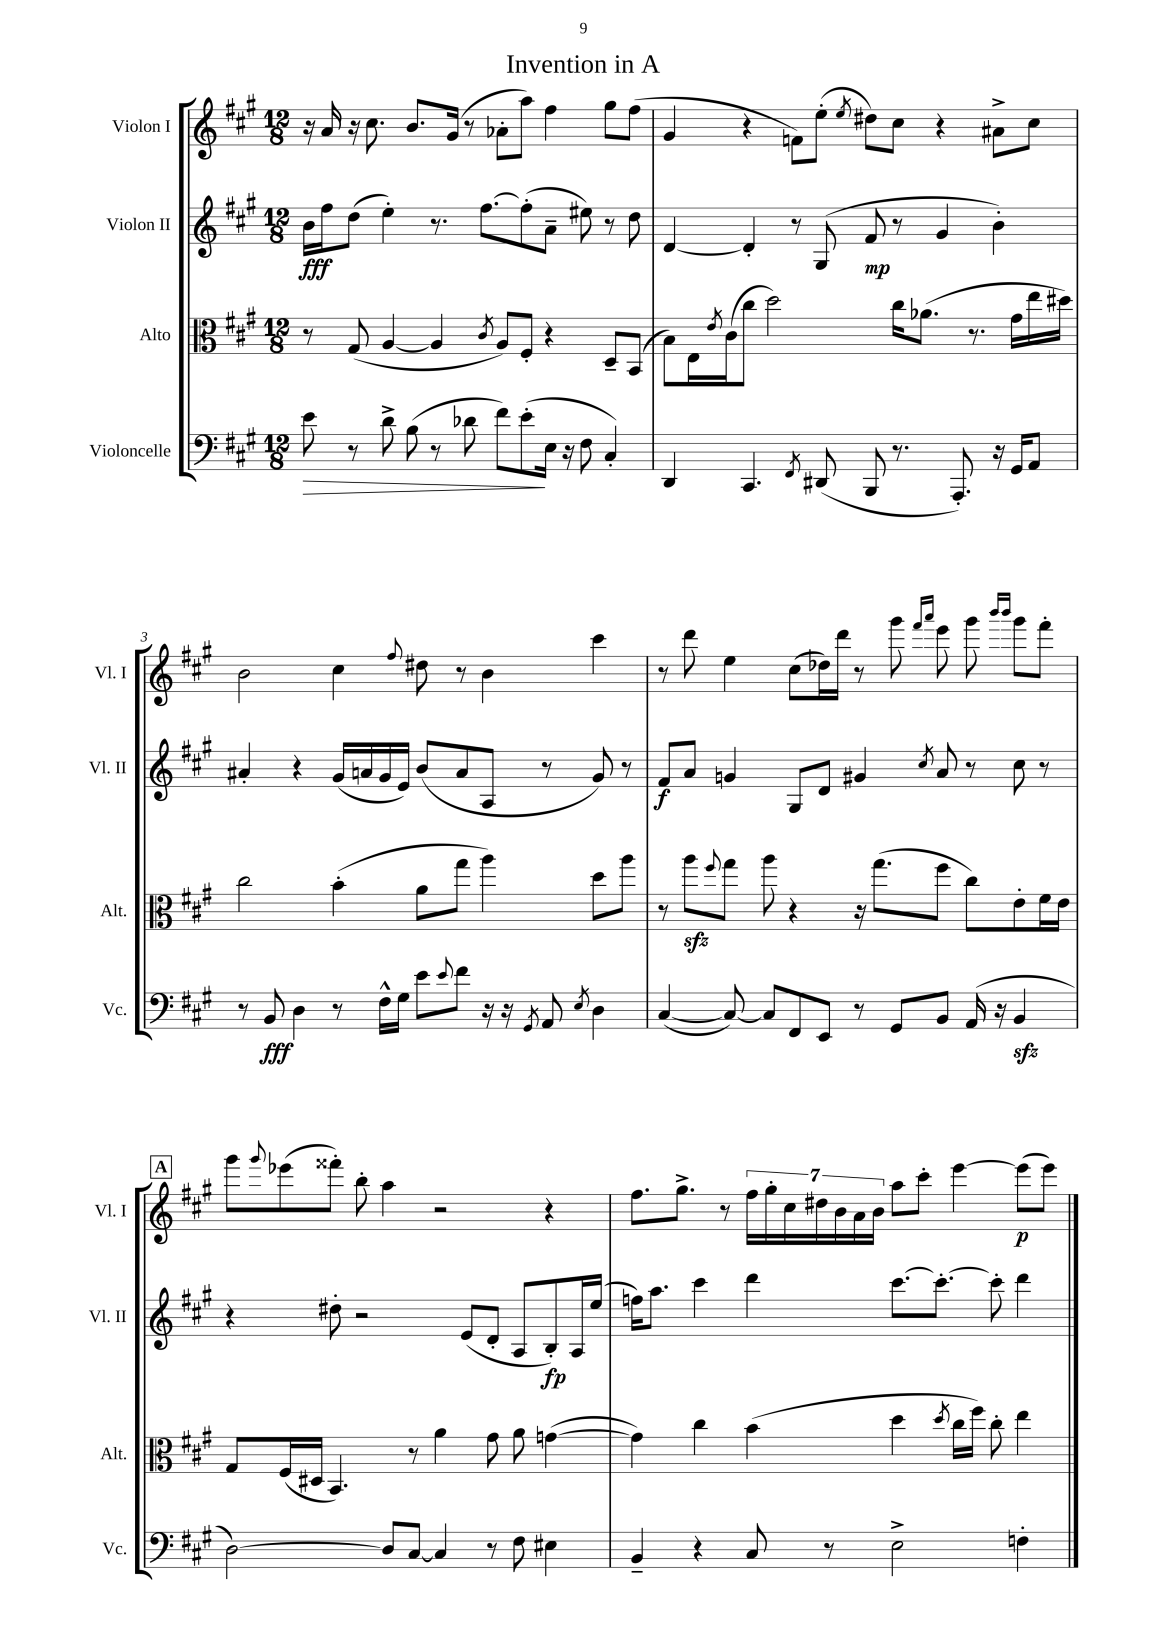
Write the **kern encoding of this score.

**kern	**kern	**kern	**kern
*staff4	*staff3	*staff2	*staff1
*clefF4	*clefC3	*clefG2	*clefG2
*k[f#c#g#]	*k[f#c#g#]	*k[f#c#g#]	*k[f#c#g#]
*M12/8	*M12/8	*M12/8	*M12/8
8e\	8r	16b\LL	16r
.	.	16ff#\J	16a/
8r	(8G#/	(8dd\J	16r
.	.	.	8.cc#\
8d^\	[4A/	4ee'\)	.
(8B\	.	.	8.b/L
8r	4A/]	8.r	.
.	.	.	(16g#/Jk
8d-\	.	.	8r
.	.	[8.ff#\L	.
.	8qc#/	.	.
8f#\L)	8A/L)	.	8a-'\L
(8e'\	8F#'/J	(8ff#'\]	8aa\J)
16E\Jk	4r	8a~\J	4ff#\
16r	.	.	.
8F#\	.	8ee#\)	.
4C#'/)	8D~/L	8r	8gg#\L
.	(8BB/J	8dd\	(8ff#\J
=	=	=	=
4DD/	8B\L)	[4d/	4g#/
.	16E\L	.	.
.	8qe/	.	.
.	(16c#\J	.	.
4.CC#/	8cc#\J	4d'/]	4r
.	2dd\)	.	.
.	.	8r	8f\L)
8qFF#/	.	.	.
(8DD#/	.	(8G#/	(8ee'\J
.	.	.	8qee/
8BBB/	.	8f#/	8dd#\L)
8.r	16cc#\LK	8r	8cc#\J
.	(8.a-\J	.	.
.	.	4g#/	4r
8.AAA'/)	.	.	.
.	8.r	.	.
16r	.	4b'\)	8a#^\L
16GG#/LK	16g#\LL	.	.
8AA/J	16ee\	.	8cc#\J
.	16dd#\JJ)	.	.
=	=	=	=
8r	2cc#\	4a#'/	2b\
8BB/	.	.	.
4D\	.	4r	.
8r	(4b'\	(16g#/LL	4cc#\
.	.	16a/	.
16F#^^\LL	.	16g#/	.
16G#\JJ	.	16e/JJ)	.
.	.	.	8qqff#/
8e\L	8a\L	(8b/L	8dd#\
8qqe/	.	.	.
8f#\J	8gg#\J	8a/	8r
16r	4aa\)	8A/J	4b\
16r	.	.	.
8qGG#/	.	.	.
8AA/	.	8r	.
8qE/	.	.	.
4D\	8dd\L	8g#/)	4ccc#\
.	8aa\J	8r	.
=	=	=	=
([4C#/	8r	8f#/L	8r
.	8aa\L	8a/J	8ddd\
.	8qqff#/	.	.
8C#/_)	8gg#\J	4g/	4ee\
8C#/]L	8aa\	.	.
8FF#/	4r	8G#/L	(8cc#\L
8EE/J	.	8d/J	16dd-\L)
.	.	.	16ddd\JJ
8r	16r	4g#/	8r
.	(8.gg#\L	.	.
8GG#/L	.	.	8ggg#\
.	.	.	16qqfff#/LL
.	.	8qcc#/	16qqaaa/JJ
8BB/J	8ff#\J	8a/	8eee\
(16AA/	8cc#\L)	8r	8ggg#\
16r	.	.	.
.	.	.	16qqbbb/LL
.	.	.	16qqbbb/JJ
4BB/	8e'\	8cc#\	8ggg#\L
.	16f#\L	8r	8fff#'\J
.	16e\JJ	.	.
=	=	=	=
[2D\)	8G#/L	4r	8ggg#\L
.	.	.	8qqggg#/
.	(16F#/L	.	(8eee-\
.	16D#/JJ	.	.
.	4.BB/)	8dd#'\	8fff##'\J)
.	.	2r	8bb'\
8D/]L	.	.	4aa\
[8C#/J	8r	.	.
4C#/]	4a\	.	2r
.	.	(8e/L	.
8r	8g#\	8d'/J	.
8F#\	8a\	8A/L	.
4E#\	([4g\	8B'/)	4r
.	.	16A/L	.
.	.	(16ee/JJ	.
=	=	=	=
4BB~/	4g\])	16ff\LK)	8.ff#\L
.	.	8.aa\J	.
.	.	.	8.gg#^\J
4r	4cc#\	4ccc#\	.
.	.	.	8r
8C#/	(4b\	4ddd\	28ff#\LL
.	.	.	28gg#'\
.	.	.	28cc#\
.	.	.	28dd#\
8r	.	.	.
.	.	.	28b\
.	.	.	28a\
.	.	.	28b\JJ
2E^\	4dd\	[8.ccc#\L	8aa\L
.	.	.	8ccc#'\J
.	.	8.ccc#'\_J	.
.	8qdd/	.	.
.	16cc#\LL	.	[4eee\
.	16ff#\JJ)	.	.
.	8cc#'\	8ccc#'\]	.
4F'\	4ee\	4ddd\	(8eee\]L
.	.	.	8eee\J)
==	==	==	==
*-	*-	*-	*-
